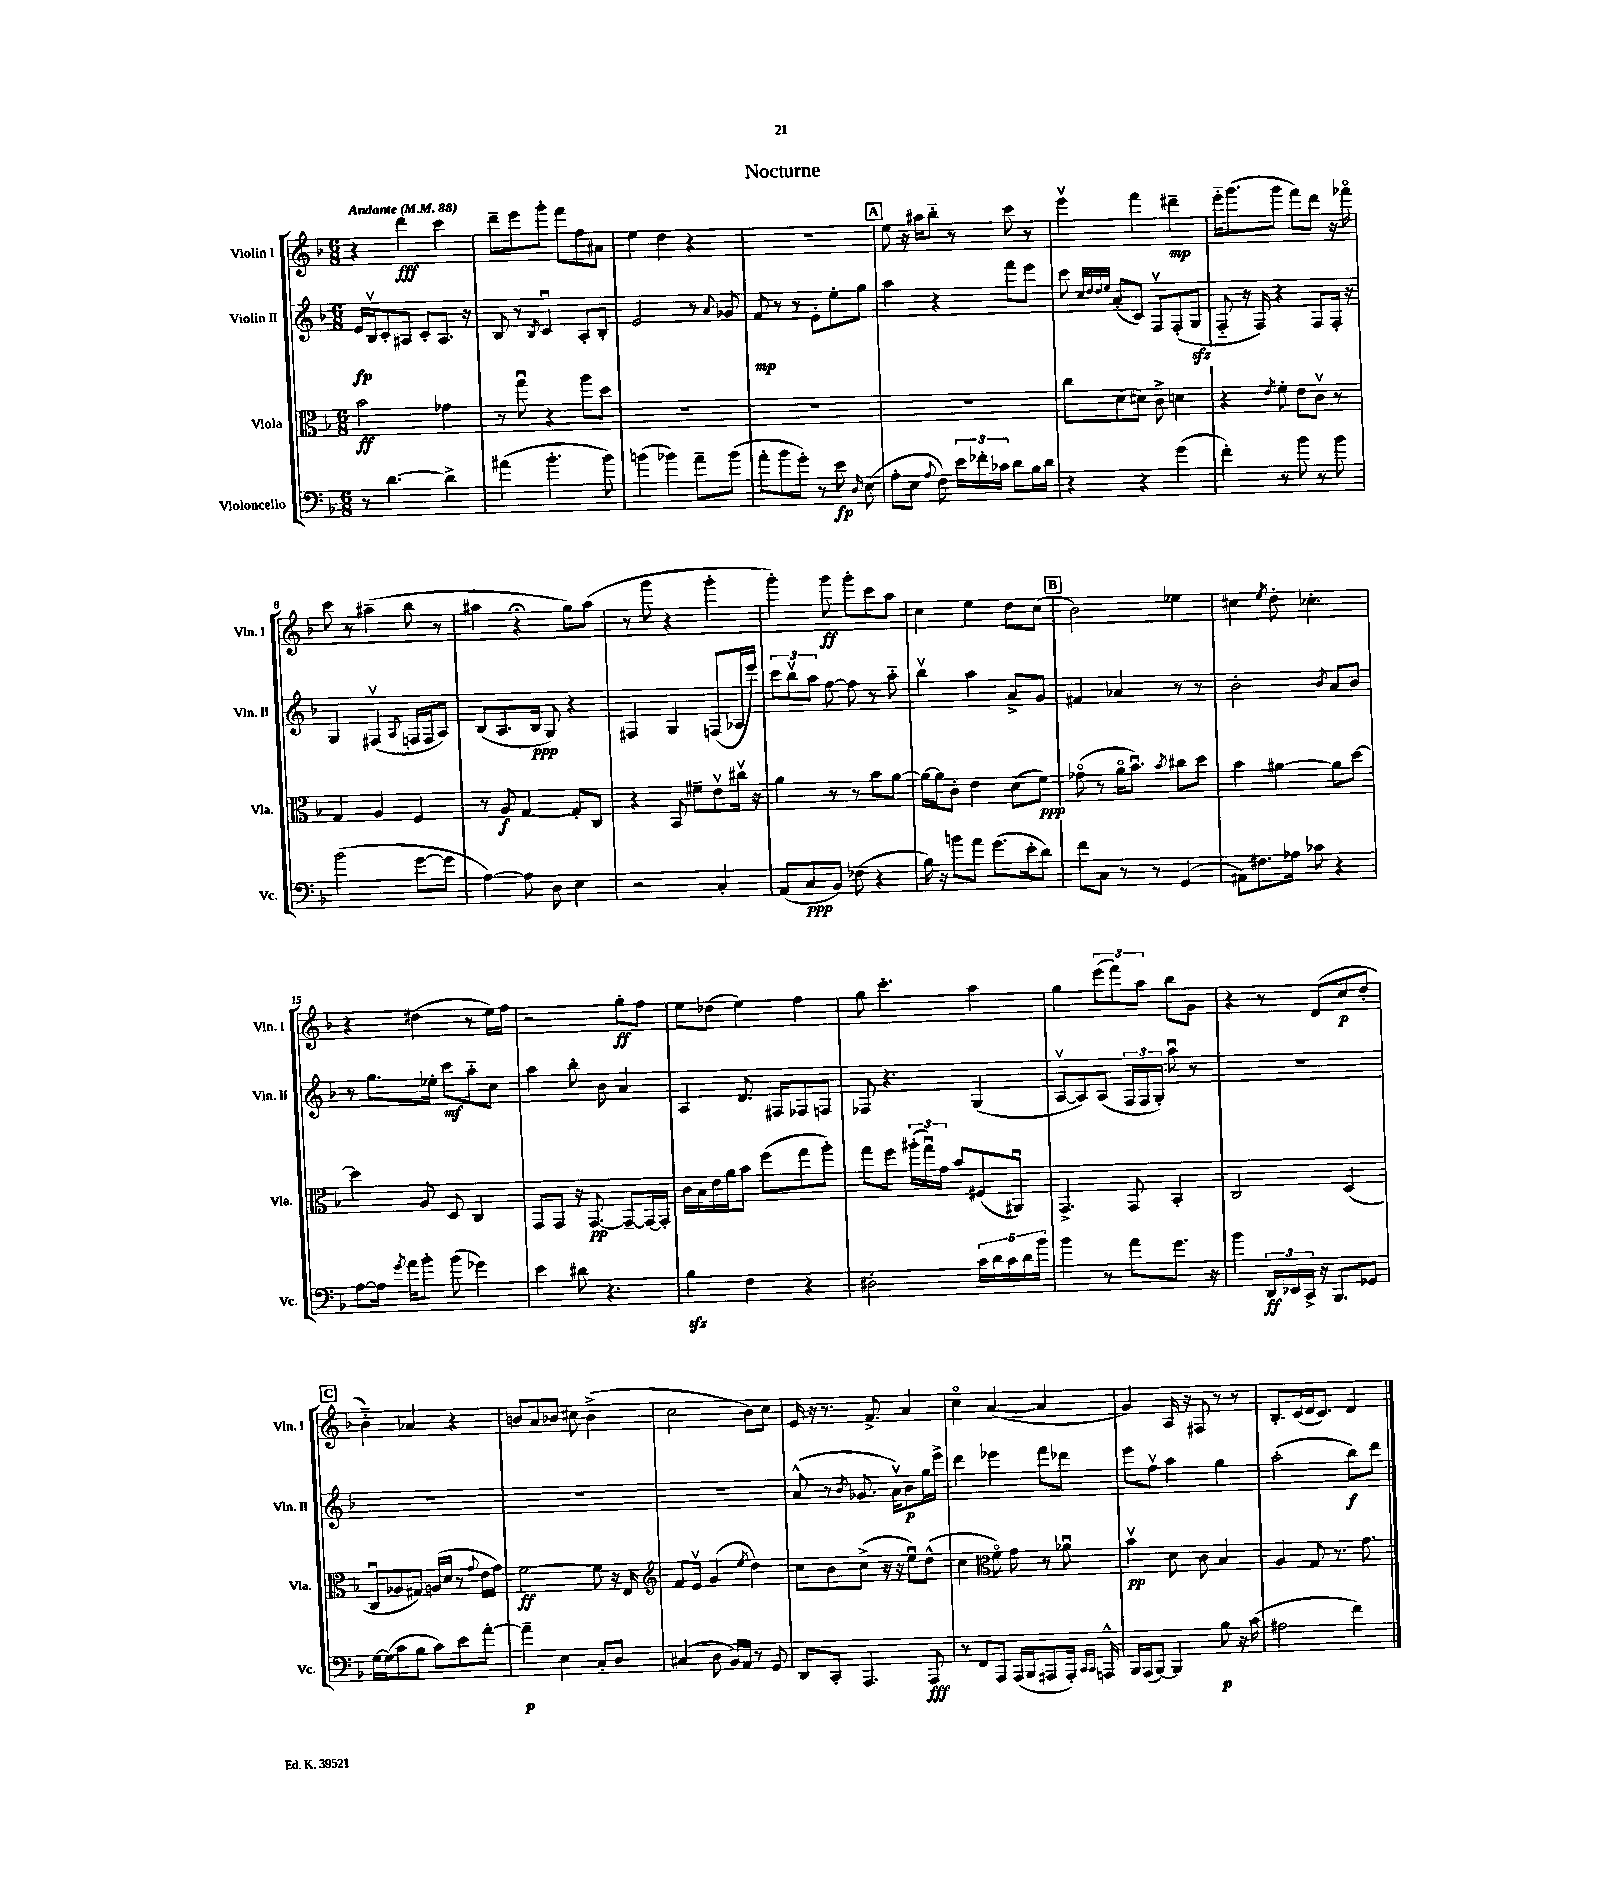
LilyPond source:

\header { title = "Nocturne" }
<<
\new StaffGroup <<
\new Staff = "s0" \with { instrumentName = "Violin I" shortInstrumentName = "Vln. I" } {
    \clef treble \key f \major \numericTimeSignature \time 6/8 \tempo "Andante" 4 = 88
    \autoBeamOff r4 d'''4\fff c'''4 |
    d'''8[-- e'''8 g'''8]-. f'''8[ f''8 ais'8] |
    e''4 d''4 r4 |
    R2. |
    \mark \markup { \box "A" } e''8 r16 ais''16[ bes''8]-_ r8 c'''8 r8 |
    e'''4\upbow f'''4 dis'''4--\mp |
    e'''16[-_ g'''8.( g'''8] f'''8[) d'''8] r16 fes'''16\flageolet |
    c'''8 r8 ais''4--( bes''8 r8 |
    ais''4 r4\fermata g''8[) ais''8]( |
    r8 g'''8 r4 g'''4-. |
    g'''4-.) g'''8\ff g'''8[-. c'''8 a''8] |
    c''4 e''4 d''8[ c''8]( |
    \mark \markup { \box "B" } bes'2) ees''4 |
    cis''4 \acciaccatura { e''8 } d''8-. ces''4.-. |
    r4 dis''4( r8 e''16[) f''16] |
    r2 g''8[-.\ff f''8] |
    e''8[ des''8]( e''4) f''4 |
    g''8 c'''4.-. a''4 |
    g''4 \tuplet 3/2 { e'''8[( f'''8) a''8] } bes''8[ g'8] |
    r4 r8 d'8[( c''8\p d''8]-. |
    \mark \markup { \box "C" } bes'4-_) aes'4 r4 |
    b'8[ a'8 bes'8] cis''8 bes'4->( |
    c''2 bes'8[) c''8] |
    e'16 r16 r8. f'8.-> a'4 |
    c''4\flageolet a'4~( a'4 |
    g'4) a16 r16 fis8 r8 r8 |
    bes8.[-. c'16( d'16 c'8.]) d'4 \bar "|." |
}
\new Staff = "s1" \with { instrumentName = "Violin II" shortInstrumentName = "Vln. II" } {
    \clef treble \key f \major \numericTimeSignature \time 6/8
    \autoBeamOff e'16[\fp bes16\upbow c'8-. ais8] c'8[-. ais8.] r16 |
    bes8 r8 \acciaccatura { bes8 } c'4\downbow a8[-. bes8]-. |
    e'2 r8 \appoggiatura { a'8 } ges'8 |
    f'8\mp r8 r8 e'8[-. e''8-. g''8] |
    \mark \markup { \box "A" } a''4 r4 f'''8[ e'''8] |
    c'''8 \grace { c''32[ d''32 d''32 e''32] } a'8[-.( c'8]) f8[\upbow f8-.( g8]\sfz |
    f8-_ r16 f16) r4 f8[ f16]-. r16 |
    g4 fis4\upbow( \appoggiatura { a8 } f16[ f16 a8]) |
    bes8[( a8. bes16]\ppp g8) r4 |
    fis4 g4 f8[( aes16 e'''16]) |
    \tuplet 3/2 { c'''8[ bes''8\upbow a''8] } f''8~ f''8 r8 a''8-_ |
    bes''4\upbow a''4 a'8[-> g'8] |
    \mark \markup { \box "B" } fis'4 aes'4 r8 r8 |
    bes'2-. \acciaccatura { bes'8 } a'8[ bes'8] |
    r8 g''8.[ ees''16]-. c'''8[\mf a''8-_ c''8] |
    a''4 bes''8-. bes'8 a'4 |
    a4 d'8. fis16[ fes8 f8] |
    fes8 r4. g4( |
    a8[~\upbow a8) a8]( \tuplet 3/2 { f16[ f16 g16]-.) } a''8\downbow r8 |
    R2. |
    \mark \markup { \box "C" } R2. |
    R2. |
    R2. |
    a'8-^( r8 \acciaccatura { bes'8 } ges'8. a'16[\upbow) bes'8\p g''16 e'''16]-> |
    d'''4 ees'''4 f'''8[ des'''8] |
    e'''8[ f''8]\upbow a''4 g''4 |
    a''2-.( bes''8[\f) d'''8] \bar "|." |
}
\new Staff = "s2" \with { instrumentName = "Viola" shortInstrumentName = "Vla." } {
    \clef alto \key f \major \numericTimeSignature \time 6/8
    \autoBeamOff bes'2\ff ges'4 |
    r8 g''8\downbow r4 a''8[ d''8] |
    R2. |
    R2. |
    \mark \markup { \box "A" } R2. |
    c''8[ d'8( dis'8]) c'8-> d'4 |
    r4 \acciaccatura { e'8 } f'8-. e'8[ c'8]\upbow r8 |
    g4 a4 f4 |
    r8 a8\f g4~ g8[-. c8] |
    r4 bes,8 fis'8[-- e'8\upbow cis''16]\upbow r16 |
    a'4 r8 r8 bes'8[ a'8]~ |
    a'16[~ a'16 c'8]-. e'4 d'8[( f'8]\ppp) |
    \mark \markup { \box "B" } ges'8\flageolet( r8 a'16[\flageolet bes'8.]\downbow) \acciaccatura { bes'8 } cis''8[ d''8] |
    bes'4 ais'4~ ais'8[ d''8]~ |
    d''4 a8 d8 c4 |
    g,8[ g,8] r16 g,8.~\pp g,8[~-- g,16~ g,16]-. |
    c'16[ bes16 e'16 a'16 bes'8] f''8[( g''8 a''8]-.) |
    g''8[ f''8] \tuplet 3/2 { ais''16[-.( g''16\downbow) g'16] } bes'8[ fis8( ais,8]\downbow) |
    g,4.-> g,8 bes,4-. |
    c2 d4( |
    \mark \markup { \box "C" } c8[\downbow aes8 gis8]) a16[( d'16] r8 \appoggiatura { g'8 } e'16[ g'16]) |
    f'2~\ff f'8 r16 e16 |
    \clef treble f'8[ e'8]\upbow g'4( \acciaccatura { e''8 } d''4) |
    c''8[ bes'8 c''8]->( r16 r16 e''8[\downbow) d''8]-^( |
    c''4 \clef alto f'8\flageolet) g'8 r8 aes'8\downbow |
    bes'4\upbow\pp d'8 c'8 bes4 |
    a4 g8 r8. g'8. \bar "|." |
}
\new Staff = "s3" \with { instrumentName = "Violoncello" shortInstrumentName = "Vc." } {
    \clef bass \key f \major \numericTimeSignature \time 6/8
    \autoBeamOff r8 d'4.~ d'4-> |
    ais'4( bes'4.-. bes'8) |
    b'4( bes'4) a'8[-- bes'8]( |
    a'8[-. bes'8 g'8]-.) r8 e'8\fp \grace { d16 } e8( |
    \mark \markup { \box "A" } a8[-. e8] \appoggiatura { a8 } f8) \tuplet 3/2 { e'16[ fes'16-. ces'16] } d'8[ bes16 d'16] |
    r4 r4 g'4( |
    f'4-.) r8 bes'8 r8 bes'8 |
    bes'2( g'8[~ g'8] |
    a4~) a8 d8 e4 |
    r2 c4-. |
    a,8[( c8\ppp bes,8]) fes8( r4 |
    bes16) r16 b'8[ a'8] g'8.[( e'16-. d'8]) |
    \mark \markup { \box "B" } f'8[ c8] r8 r8 g,4( |
    ais,8[) fis8. aes16] ces'8 r4 |
    a8[~ a16] \acciaccatura { g'8 } a'16[ bes'8]-. bes'8( ges'4) |
    e'4 dis'8 r4. |
    bes4\sfz f4 r4 |
    dis2-. \tuplet 5/4 { c'16[ d'16 c'16 d'16 bes'16] } |
    bes'4 r8 a'8[ g'8.] r16 |
    bes'4 \tuplet 3/2 { d,16[\ff ees,16 c,16]-> } r16 bes,,8.[ ges,8] |
    \mark \markup { \box "C" } g16[~ g16( c'8 bes8] c'8[) e'8 a'8]~-. |
    a'4--\p e4 c8[-. d8] |
    cis4( d8 bes,16[) a,16] r8 g,8 |
    d,8[ c,8]-. a,,4. a,,8\fff |
    r8 f,8[ a,,8] a,,16[( bes,,16 ais,,8 ais,,16]-.) \grace { c,16[ c,16] } a,,16-^ |
    bes,,16[ a,,16( bes,,8]~) bes,,4 bes8\p r16 c'16( |
    ais2 f'4) \bar "|." |
}
>>
>>
